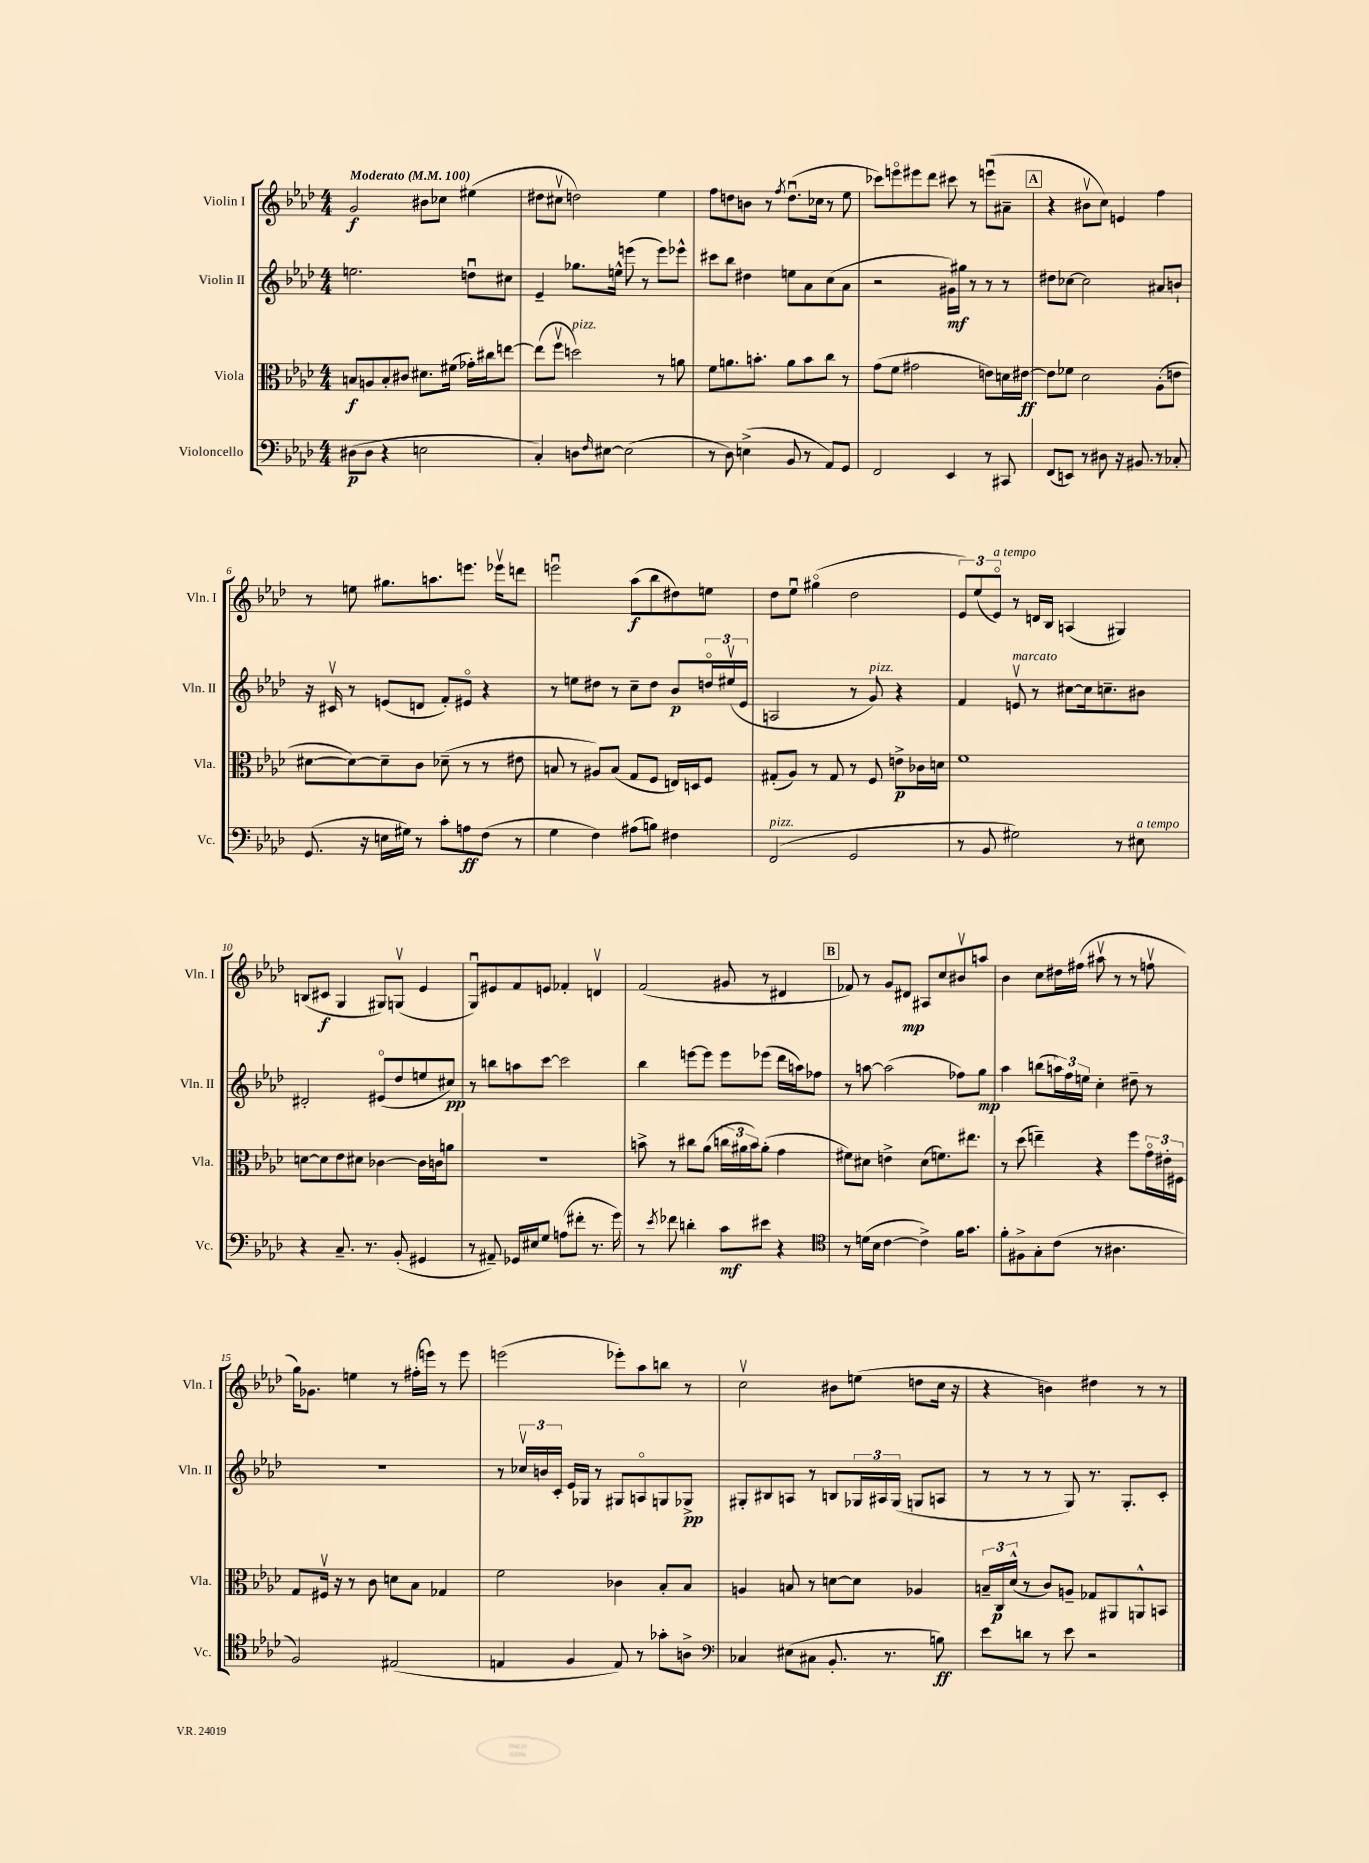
<<
\new StaffGroup <<
\new Staff = "s0" \with { instrumentName = "Violin I" shortInstrumentName = "Vln. I" } {
    \clef treble \key aes \major \numericTimeSignature \time 4/4 \tempo "Moderato" 4 = 100
    g'2\f bis'8 ces''8 eis''4( |
    dis''8 cis''8\upbow d''2) ees''4 |
    f''8 d''8 b'8 r8 \acciaccatura { f''8 } d''8.\downbow( ces''16 r8 ees''8 |
    ces'''8) e'''8\flageolet eis'''8 des'''8 cis'''8 r8 e'''8\downbow( ais'8-- |
    \mark \markup { \box "A" } r4 bis'8\upbow c''8) e'4 f''4 |
    r8 e''8 gis''8. a''8. e'''8. ees'''16\upbow d'''8 |
    e'''2\downbow aes''8\f( bes''8 dis''8) e''8 |
    des''8 ees''8\downbow gis''4\flageolet( des''2 |
    \tuplet 3/2 { ees'8) ees''8( ees'8\flageolet^\markup { \italic "a tempo" }) } r8 d'16 bes16 a4( gis4) |
    b8( cis'8\f g4 gis8) g8\upbow( ees'4 |
    g8\downbow) eis'8 f'8 e'8 fes'4-. d'4\upbow |
    f'2( gis'8 r8 dis'4 |
    \mark \markup { \box "B" } fes'8) r8 g'8 dis'8\mp ais8 c''8 bis'8\upbow a''8 |
    bes'4 c''8 dis''16 fis''16( ais''8\upbow r8 r8 f''8\upbow |
    g''16) ges'8. e''4 r8 fis''16-.( e'''16) r8 e'''8 |
    e'''2( ees'''8-.) aes''8 b''8 r8 |
    c''2\upbow bis'8 e''8( d''8 c''16 r16 |
    r4 b'4) dis''4 r8 r8 \bar "|." |
}
\new Staff = "s1" \with { instrumentName = "Violin II" shortInstrumentName = "Vln. II" } {
    \clef treble \key aes \major \numericTimeSignature \time 4/4
    e''2. d''8\downbow cis''8 |
    ees'4-- ges''8. e''16-^ e'''8( r8 e'''8) ees'''8-^ |
    cis'''8 bes''8 dis''4 e''8 aes'8 c''8( aes'8 |
    r2 gis'16\mf) gis''16 r8 r8 r8 |
    \mark \markup { \box "A" } dis''8 ces''8~ ces''2 ais'8 b'8-! |
    r16 cis'16\upbow r8 e'8( d'8 f'8-.) eis'8\flageolet r4 |
    r8 e''8 dis''8 r8 c''8-- dis''8 bes'8\p \tuplet 3/2 { d''16\flageolet eis''16\upbow( ees'16 } |
    a2 r8 g'8^\markup { \italic "pizz." }) r4 |
    f'4 e'8\upbow^\markup { \italic "marcato" } r8 cis''8~ cis''16 c''8.-- bis'8 |
    dis'2-. eis'8\flageolet( des''8 e''8 cis''8\pp) |
    r8 b''8 a''8 c'''8~ c'''2 |
    bes''4 e'''8~ e'''8 e'''8 ees'''8( des'''16 a''16) fes''8 |
    \mark \markup { \box "B" } r8 a''8~ a''2( fes''8) g''8\mp |
    aes''4 b''8( \tuplet 3/2 { a''16) f''16 e''16 } c''4-. dis''8-- r8 |
    R1 |
    r8 \tuplet 3/2 { ces''16\upbow b'16 c'16-. } ees'16 ges16 r8 gis8 a8\flageolet g8 ges8->\pp |
    gis8-. bis8 a8 r8 b8 \tuplet 3/2 { ges16 ais16 ges16( } g8 a8 |
    r8 r8 r8 g8) r8. g8.-. c'8-. \bar "|." |
}
\new Staff = "s2" \with { instrumentName = "Viola" shortInstrumentName = "Vla." } {
    \clef alto \key aes \major \numericTimeSignature \time 4/4
    b8\f a8 b8-. cis'8 dis'8. fis'16( ges'16-.) cis''16 e''8~ |
    e''8( f''8\upbow d''2^\markup { \italic "pizz." }) r8 a'8 |
    f'8 a'8. b'8.-. a'8 b'8 c''8 r8 |
    g'8( f'8 gis'2 e'8) d'16 eis'16~\ff |
    \mark \markup { \box "A" } eis'8 fes'8 des'2 aes8-.( e'8 |
    dis'8~ dis'8~) dis'8-- c'8 des'8--( r8 r8 eis'8 |
    b8 r8 ais8) b8( g8 f8 e16) d16 f8 |
    gis8-.( aes8) r8 gis8 r8 f8 e'8->\p ces'16 d'16 |
    f'1 |
    d'8~ d'8 ees'8 dis'8 ces'4~ ces'16 c'16 a'8 |
    r1 |
    b'8-> r8 cis''8 aes'8( \tuplet 3/2 { c''16 ais'16 b'16) } ais'8-.( g'4 |
    \mark \markup { \box "B" } fis'8) dis'8 e'4-> dis'8( f'8.) eis''8. |
    r8 des''8( e''4--) r4 f''8 \tuplet 3/2 { g'16\flageolet eis'16-. fis16 } |
    g8 fis16\upbow r16 r8 c'8 d'8 bes8 ges4 |
    f'2 ces'4 bes8-. bes8 |
    a4 b8 r8 d'8~ d'8 aes4 |
    \tuplet 3/2 { b16-- c16\p des'16-^( } r8 c'8) a8-- ges8 ais,8 a,8-^ b,8 \bar "|." |
}
\new Staff = "s3" \with { instrumentName = "Violoncello" shortInstrumentName = "Vc." } {
    \clef bass \key aes \major \numericTimeSignature \time 4/4
    dis8\p( dis8 r4 e2 |
    c4-.) d8 \grace { f16 } eis8~ eis2( |
    r8 des8) e4->( bes,8 r8 aes,8) g,8 |
    f,2 ees,4 r8 cis,8 |
    \mark \markup { \box "A" } f,8( e,8) r8 dis8 r16 bis,8. r8 ces8-. |
    g,8.( r16 e16 gis16) r8 c'8-. a8\ff f8( r8 |
    g4 f4) ais8( b8) fis4 |
    f,2^\markup { \italic "pizz." }( g,2 |
    r8 bes,8 gis2) r8 eis8^\markup { \italic "a tempo" } |
    r4 c8.-- r8. bes,8-.( gis,4 |
    r8 ais,8--) ges,16 eis16 g8 a8( fis'8-. r8. g'16) |
    r8 \acciaccatura { ees'8 } fes'8 d'4-. c'8\mf eis'8 r4 |
    \mark \markup { \box "B" } \clef tenor r8 d'16( bes16 c'4~ c'4->) f'16 g'8. |
    f'8-. fis8-> g8-. c'8( r8 ais4. |
    f2) eis2( |
    e4 f4 e8) r8 ges'8-. a8-> |
    \clef bass ces4 eis8( cis8 bes,8.-. r8. b8\ff) |
    ees'8 d'8 r8 ees'8 r2 \bar "|." |
}
>>
>>
